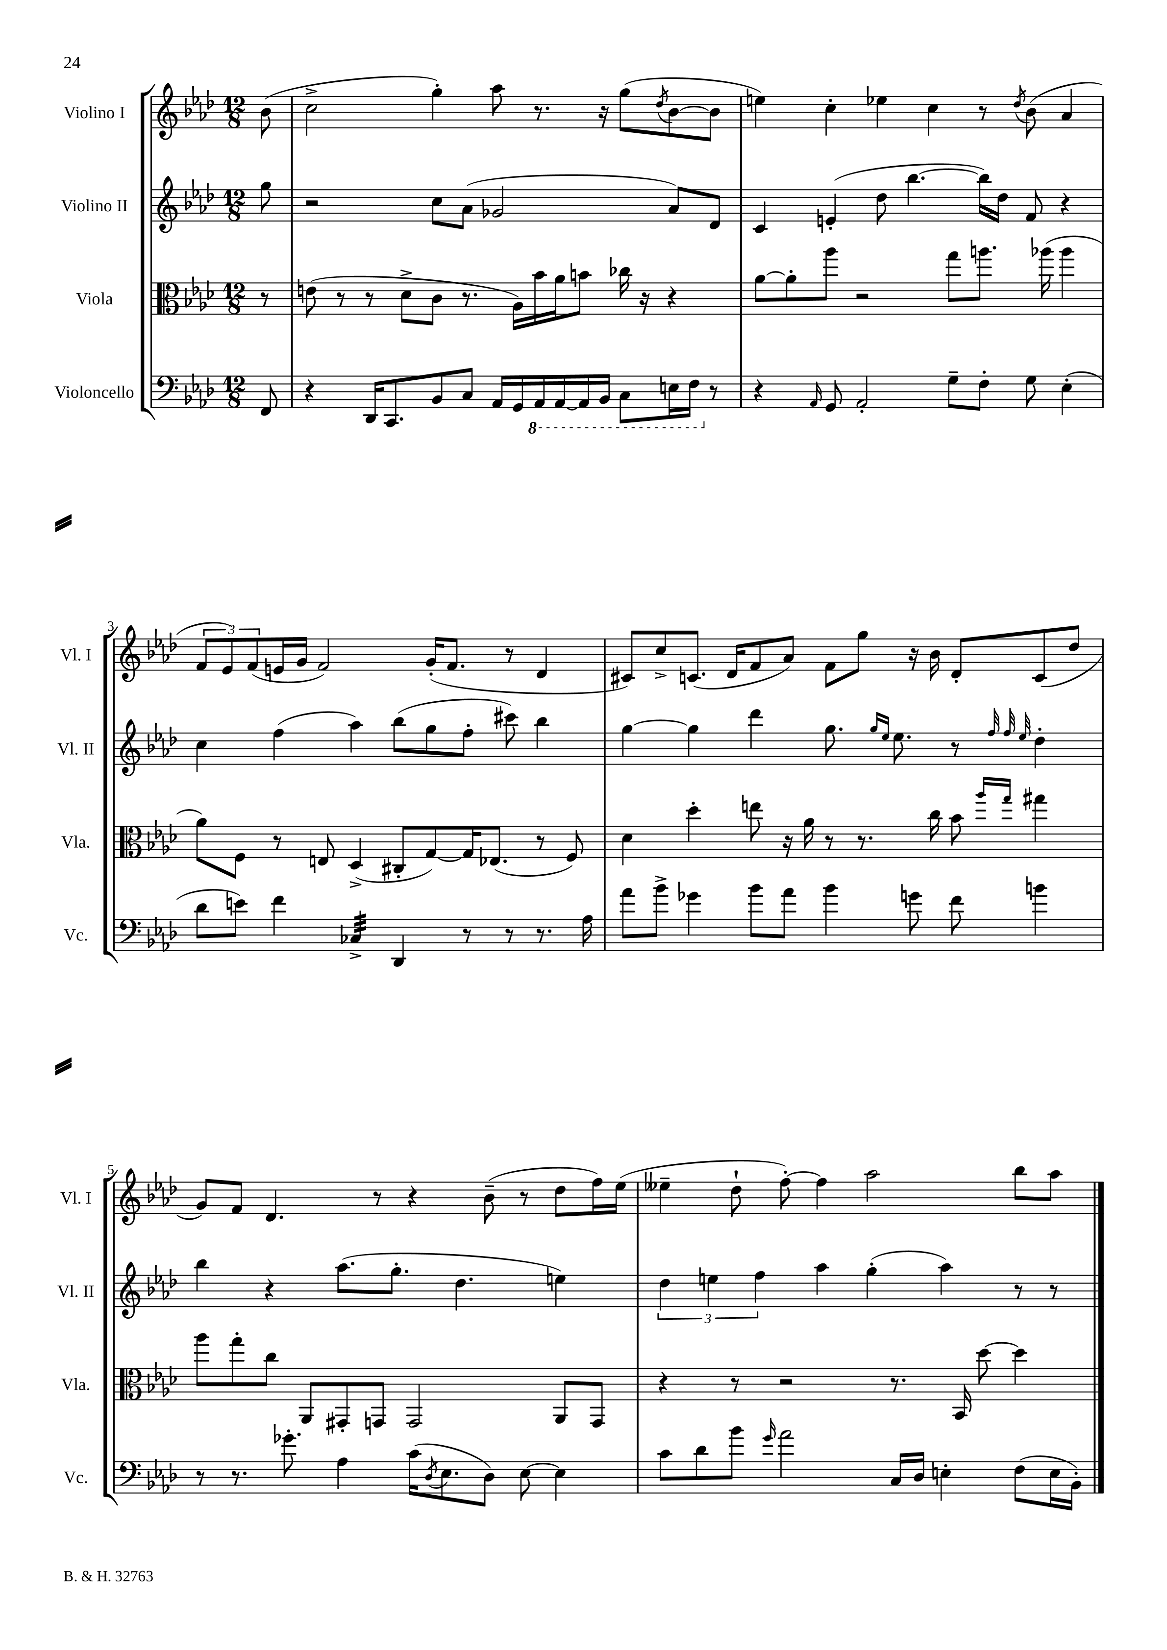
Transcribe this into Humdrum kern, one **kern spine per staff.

**kern	**kern	**kern	**kern
*staff4	*staff3	*staff2	*staff1
*clefF4	*clefC3	*clefG2	*clefG2
*k[b-e-a-d-]	*k[b-e-a-d-]	*k[b-e-a-d-]	*k[b-e-a-d-]
*M12/8	*M12/8	*M12/8	*M12/8
8FF	8r	8gg	(8b-
=	=	=	=
4r	(8e	2r	2cc^
.	8r	.	.
16DD-	8r	.	.
8.CC	.	.	.
.	8d-^	.	.
8BB-	8c	8cc	4gg')
8C	8.r	(8a-	.
16AA-	.	2g-	8aa-
16GG	16A-)	.	.
16AAA-	16b-	.	8.r
[16AAA-	16a-	.	.
16AAA-]	8b	.	.
16BBB-	.	.	16r
8CC	16cc-	.	(8gg
.	16r	.	.
.	.	.	8qdd-
16EE	4r	8a-)	[8b-
16FF	.	.	.
8r	.	8d-	8b-]
=	=	=	=
4r	[8a-	4c	4ee)
.	8a-']	.	.
16qqAA-	.	.	.
8GG	8aa-	(4e'	4cc'
2AA-'	2r	.	.
.	.	8dd-	4ee-
.	.	[4.bb-	.
.	.	.	4cc
8G~	8gg	.	.
8F'	8.aa	16bb-])	8r
.	.	16dd-	.
.	.	.	8qdd-
8G	.	8f	(8b-
.	(16aa-	.	.
(4E-'	4aa-	4r	4a-
=	=	=	=
8d-	8a-)	4cc	12f
.	.	.	12e-)
8e)	8F	.	.
.	.	.	(12f
4f	8r	(4ff	16e
.	.	.	16g
.	8E	.	2f)
4C-^	(4D-^	4aa-)	.
4DD-	8C#'	(8bb-	.
.	[8G)	8gg	(16g'
.	.	.	8.f
8r	16G]	8ff'	.
.	(8.E-	.	.
8r	.	8ccc#)	8r
8.r	8r	4bb-	4d-
.	8F)	.	.
16A-	.	.	.
=	=	=	=
8a-	4d-	[4gg	8c#)
8b-^	.	.	8cc^
4g-	4dd-'	4gg]	(8.c
.	.	.	16d-
8b-	8ee	4ddd-	8f
8a-	16r	.	8a-)
.	16a-	.	.
4b-	8r	8.gg	8f
.	8.r	.	8gg
.	.	16qqgg	.
.	.	16qqee-	.
.	.	8.ee-	.
8g	.	.	16r
.	16cc	.	16b-
8f	8b-	8r	8d-'
.	.	32qqff	.
.	16qqaa-	32qqff	.
.	16qqgg	32qqee-	.
4b	4gg#	4dd-'	(8c
.	.	.	8dd-
=	=	=	=
8r	8aa-	4bb-	8g)
8.r	8gg'	.	8f
.	8cc	4r	4.d-
8.g-'	.	.	.
.	8AA-	.	.
4A-	8GG#'	(8.aa-	.
.	8GG	.	8r
.	.	8.gg'	.
(16c	2GG	.	4r
8qD-	.	.	.
8.E-	.	.	.
.	.	4.dd-	.
8D-)	.	.	(8b-~
[8E-	.	.	8r
4E-]	8AA-	4ee)	8dd-
.	8GG	.	16ff)
.	.	.	(16ee-
=	=	=	=
8c	4r	6dd-	4ee--~
8d-	.	.	.
.	.	6ee	.
8b-	8r	.	8dd-`
.	.	6ff	.
16qqg	.	.	.
2a-	2r	.	[8ff')
.	.	4aa-	4ff]
.	.	(4gg'	2aa-
16C	8.r	.	.
16D-	.	.	.
4E'	.	4aa-)	.
.	16BB-	.	.
.	[8dd-	.	.
(8F	4dd-]	8r	8bb-
16E	.	8r	8aa-
16BB-')	.	.	.
==	==	==	==
*-	*-	*-	*-
